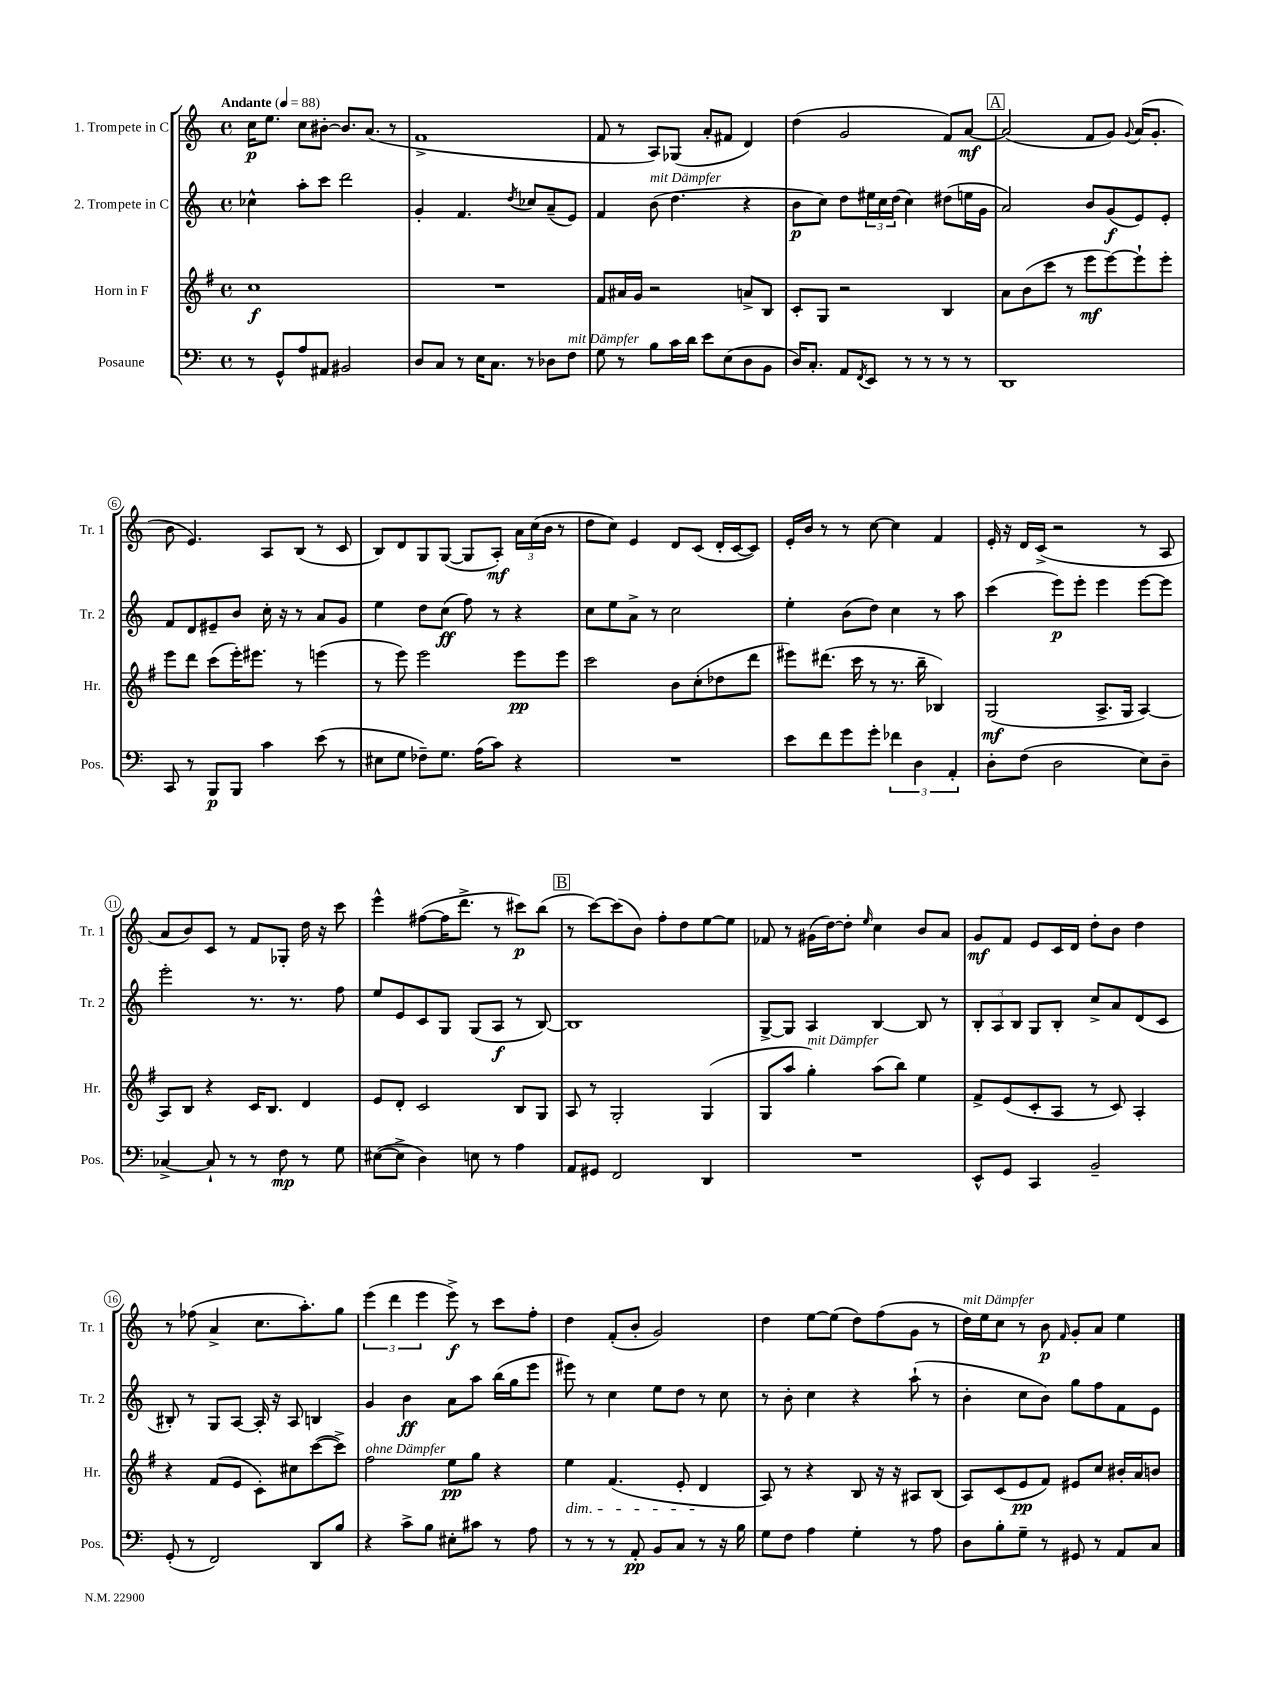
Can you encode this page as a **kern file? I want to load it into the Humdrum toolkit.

**kern	**kern	**kern	**kern
*staff4	*staff3	*staff2	*staff1
*clefF4	*clefG2	*clefG2	*clefG2
*k[]	*k[f#]	*k[]	*k[]
*M4/4	*M4/4	*M4/4	*M4/4
*met(c)	*met(c)	*met(c)	*met(c)
*MM88	*MM88	*MM88	*MM88
8r	1cc	4cc-^^	16cc
.	.	.	8.ee
8GG^^	.	.	.
8A	.	8aa'	8cc
8AA#	.	8ccc	[8b#'
2BB#	.	2ddd	8.b#]
.	.	.	(8.a
.	.	.	8r
=	=	=	=
8D	1r	4g'	1f^
8C	.	.	.
8r	.	4.f	.
16E	.	.	.
8.C	.	.	.
.	.	8qdd	.
8r	.	8cc-	.
8D-	.	(8a~	.
8F	.	8e)	.
=	=	=	=
8G	8f#	4f	8f
8r	16a#	.	8r
.	16g	.	.
8B	2r	(8b	8A)
16c	.	4.dd	(8G-
16d	.	.	.
8e	.	.	8a'
(8E	.	.	8f#
8D	8a^	4r	4d)
8BB	8B	.	.
=	=	=	=
16D)	8c'	8b	(4dd
8.C'	.	.	.
.	8G	8cc)	.
8AA	2r	8dd	2g
8qFF	.	.	.
8EE	.	24ee#	.
.	.	24cc	.
.	.	(24dd	.
8r	.	4cc)	.
8r	.	.	.
8r	4B	(8dd#	8f)
8r	.	16ee	[8a
.	.	16g	.
=	=	=	=
1DD	8a	2a)	(2a]
.	(8b	.	.
.	8ccc	.	.
.	8r	.	.
.	8eee	8b	8f
.	[8eee)	(8g	8g)
.	.	.	8qqg
.	8eee`]	8e)	(16a
.	.	.	8.g'
.	8eee'	8e'	.
=	=	=	=
8CC	8eee	8f	8b
8r	8ddd	8d	4.e)
8BBB	(8ccc	8e#~	.
8BBB	16eee')	8b	.
.	8.eee#	.	.
4c	.	16cc'	8A
.	.	16r	.
.	8r	8r	(8B
(8e	(4eee	8a	8r
8r	.	8g	8c
=	=	=	=
8E#	8r	4ee	8B)
8G	8eee)	.	8d
8F-~)	2eee	8dd	8G
8.G	.	(8cc	([8G
.	.	8ff)	8G]
(16A	.	.	.
8c)	.	8r	8A')
4r	8eee	4r	24a
.	.	.	(24cc
.	.	.	24b
.	8eee	.	8r
=	=	=	=
1r	2ccc	8cc	8dd
.	.	8ee	8cc)
.	.	8a^	4e
.	.	8r	.
.	8b	2cc	8d
.	(8cc'	.	(8c
.	8dd-	.	16d'
.	.	.	[16c
.	8ddd	.	8c])
=	=	=	=
8e	8eee#)	4ee'	16e'
.	.	.	16b
8f	(8.ddd#	.	8r
8g	.	(8b	8r
.	16ccc	.	.
8g'	8r	8dd)	[8cc
6f-	8.r	4cc	4cc]
6D	.	.	.
.	16bb~	.	.
.	4B-)	8r	4f
6AA'	.	.	.
.	.	8aa	.
=	=	=	=
8D'	(2G	(4ccc	16e'
.	.	.	16r
(8F	.	.	16d
.	.	.	(16c^
2D	.	8eee)	2r
.	.	8eee'	.
.	8.A^	4eee	.
.	16G	.	.
8E)	[4A)	[8eee	8r
8D~	.	8eee]	8A
=	=	=	=
[4C-^	8A]	2eee'	8a
.	8B	.	8b)
8C-`]	4r	.	8c
8r	.	.	8r
8r	16c	8.r	8f
.	8.B	.	.
8F	.	.	8G-'
.	.	8.r	.
8r	4d	.	16dd
.	.	.	16r
8G	.	8ff	8ccc
=	=	=	=
([8E#	8e	8ee	4eee^^
8E#^]	8d'	8e	.
4D)	2c	8c	([8ff#
.	.	8G	16ff#]
.	.	.	8.ddd^
8E	.	(8G	.
8r	.	8A	8r
4A	8B	8r	8ccc#)
.	8G	[8B)	(8bb
=	=	=	=
8AA	8A	1B]	8r
8GG#	8r	.	[8ccc)
2FF	2G'	.	(8ccc]
.	.	.	8b)
.	.	.	8ff'
.	.	.	8dd
4DD	(4G	.	[8ee
.	.	.	8ee]
=	=	=	=
1r	8G	[8G^	8f-
.	8aa	8G]	8r
.	4gg')	4A	(16g#
.	.	.	[16dd)
.	.	.	8dd']
.	.	.	16qqee
.	(8aa	[4B	4cc
.	8bb)	.	.
.	4ee	8B]	8b
.	.	8r	8a
=	=	=	=
8EE^^	8f#^	12B'	8g
.	.	12A	.
8GG	(8e	.	8f
.	.	12B	.
4CC	8c'	8G	8e
.	8A	8B'	16c
.	.	.	16d
2BB~	8r	8cc^	8dd'
.	8c)	8a	8b
.	4A'	(8d	4dd
.	.	8c	.
=	=	=	=
(8GG'	4r	8B#')	8r
8r	.	8r	(8ff-
2FF)	(8f#	8G	4a^
.	8e	[8A	.
.	8c')	16A']	8.cc
.	.	16r	.
.	8cc#	8A	.
.	.	.	8.aa')
8DD	([8ccc	4B	.
8B	8ccc^])	.	8gg
=	=	=	=
4r	2ff#	4g	(6eee
.	.	.	6ddd
8c^	.	4b	.
.	.	.	6eee
8B	.	.	.
8E#'	8ee	8a	8eee^)
8c#	8gg	8aa	8r
8r	4r	(16bb	8ccc
.	.	16gg	.
8A	.	8eee	8ff'
=	=	=	=
8r	4ee	8eee#)	4dd
8r	.	8r	.
8r	(4.f#	4cc	(8f'
8AA'	.	.	8b'
8BB	.	8ee	2g)
8C	8e'	8dd	.
8r	4d	8r	.
16r	.	8cc	.
16B	.	.	.
=	=	=	=
8G	8A)	8r	4dd
8F	8r	8b'	.
4A	4r	4cc	[8ee
.	.	.	(8ee]
4G'	8B	4r	8dd)
.	16r	.	(8ff
.	16r	.	.
8r	8A#	(8aa`	8g
8A	(8B	8r	8r
=	=	=	=
8D	8A)	4b'	16dd)
.	.	.	16ee
8B'	(8c	.	8cc
8G~	8e	8cc	8r
8r	8f#)	8b)	8b
.	.	.	16qqf
8GG#	8e#	8gg	8g'
8r	8cc	8ff	8a
8AA	16b#'	8f	4ee
.	16a	.	.
8C	8b	8e	.
==	==	==	==
*-	*-	*-	*-
